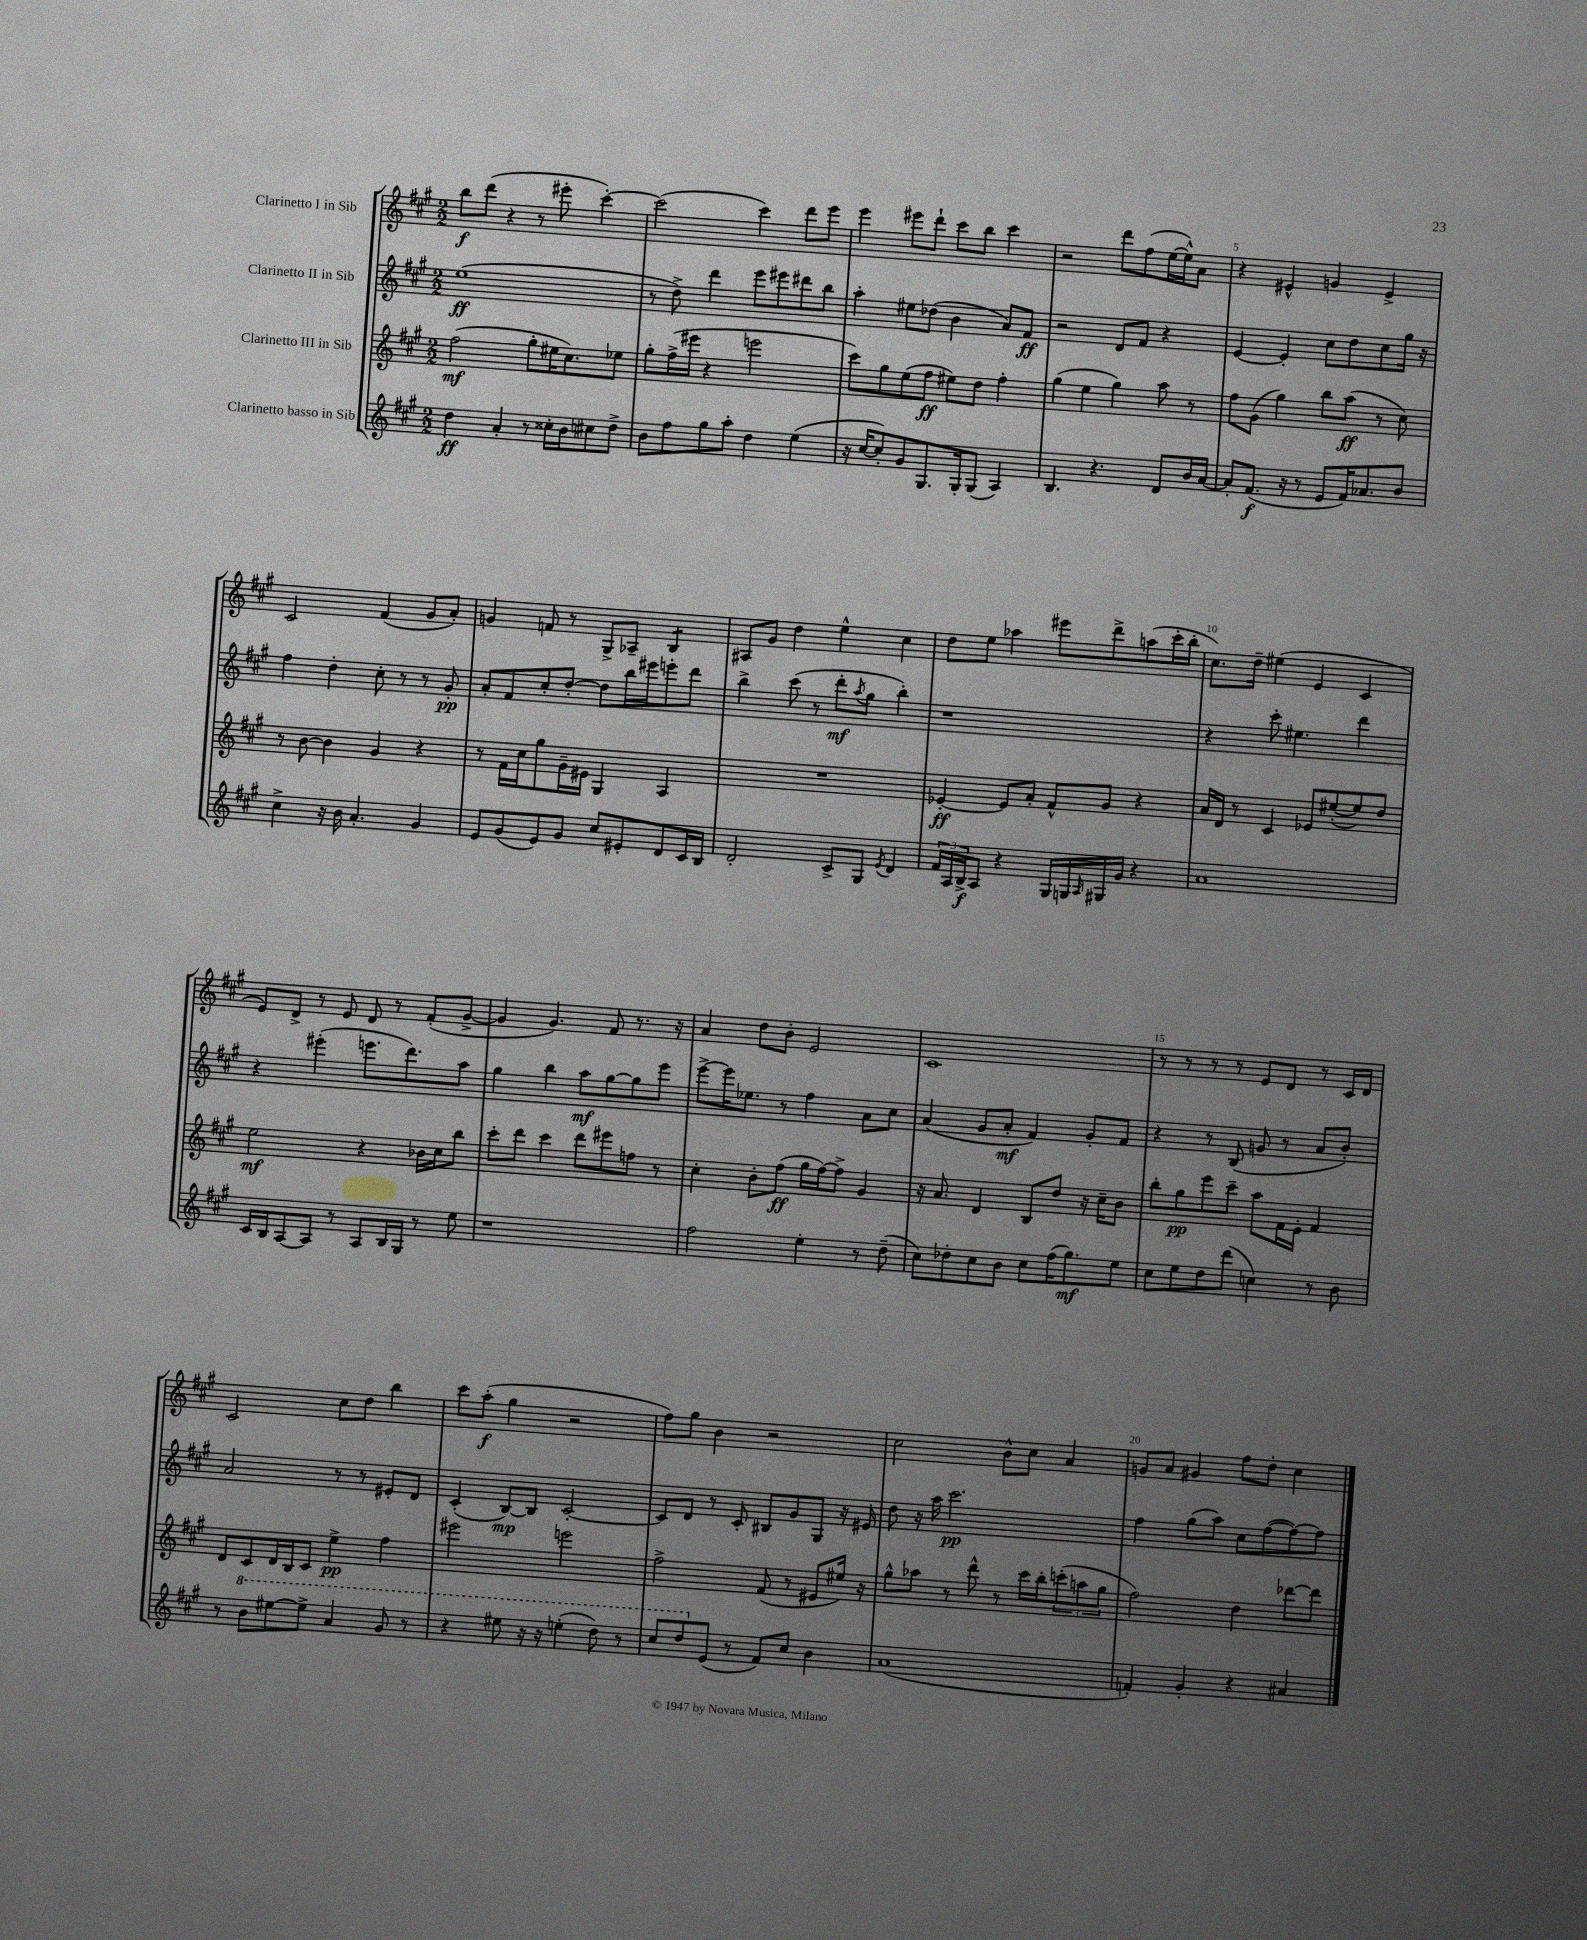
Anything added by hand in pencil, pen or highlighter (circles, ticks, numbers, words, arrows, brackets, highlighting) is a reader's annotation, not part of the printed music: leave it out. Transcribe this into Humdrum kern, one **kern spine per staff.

**kern	**kern	**kern	**kern
*staff4	*staff3	*staff2	*staff1
*clefG2	*clefG2	*clefG2	*clefG2
*k[f#c#g#]	*k[f#c#g#]	*k[f#c#g#]	*k[f#c#g#]
*M2/2	*M2/2	*M2/2	*M2/2
4dd\	(2ff#\	(1ee	8bb\L
.	.	.	(8ddd\J
4a'/	.	.	4r
8r	8gg#'\L	.	8r
16cc##'\LL	16ee#\K	.	8eee#'\
16b\J	8.cc#\)	.	.
8cc#\	.	.	[4ccc#'\)
8dd^\J	8ee-\J	.	.
=	=	=	=
8b\L	8gg#'\L	8r	(2ccc#\]
8ff#\	(16ff#^\L	8dd^\)	.
.	16eee#\JJ	.	.
8gg#\	4r	4ddd\	.
8aa'\J	.	.	.
4dd\	2eee\	8eee\L	4ccc#\)
.	.	8eee#\	.
(4ee\	.	8ddd#\	8ddd\L
.	.	8bb\J	8eee\J
=	=	=	=
16r	8ccc#\L)	4aa'\	4eee\
[16cc#/LK	.	.	.
8cc#'/])	8gg#\	.	.
8g#/	(8ee\	8ee#\L	8eee#\L
8.G#/	8ff#\J	(8dd-\J	8ddd`\J
.	8ee#\L)	4b\	8ccc#\L
16G#'/k	.	.	.
(8G#/J	8dd\J	.	8bb\J
4A/)	4ff#'\	8a/L)	4ccc#\
.	.	8f#/J	.
=	=	=	=
4.B/	(4gg#\	2r	2r
.	4ee\	.	.
4.r	.	.	.
.	4gg#\)	8d/L	8ddd\L
.	.	8f#/J	(8ff#\
8d/L	8aa\	4r	[16ee\L
.	.	.	16ee^^\]J)
16b/L	8r	.	8a\J
[16a/JJ	.	.	.
=	=	=	=
8a'/]L	8ff#\L	[4e/	4r
(8.f#/J	(8g#\J	.	.
.	4gg#\)	4e'/]	4e#^^/
16r	.	.	.
8r	.	.	.
8e/L	8bb\L	8cc#\L	4g/
16f#/K)	(8aa\J	8dd\	.
8.a-/	.	.	.
.	8r	8cc#\	4e#^/
8b/J	8cc#\)	16gg#\Jk	.
.	.	16r	.
=	=	=	=
4cc#^\	8r	4ff#\	2c#/
.	[8b\	.	.
16r	4b\]	4dd'\	.
16b\	.	.	.
4.a'/	.	.	.
.	4g#/	8cc#'\	(4f#/
.	.	8r	.
4g#/	4r	8r	8g#/L
.	.	8g#'/	8a'/J)
=	=	=	=
8e/L	8r	8a'/L	4g/
(8g#/	16f#\LL	8f#/	.
.	16cc#\J	.	.
8e/)	8gg#\	8cc#'/	8f/
8g#/J	16g#~\L	[8dd'/J	8r
.	16e#\JJ	.	.
8cc#/L	4G#/	8dd\]L	8G#^/L
8e#'/	.	16bb\L	8A-~/J
.	.	16eee#\J	.
8d/	4A/	8eee'\	4B/
16c#/L	.	8ddd\J	.
16B/JJ	.	.	.
=	=	=	=
2d'/	1r	4bb^\	8A#/L
.	.	.	8g#/J
.	.	(8ccc#\	4dd\
.	.	8r	.
8c#^/L	.	8ddd'\L	4ee^^\
.	.	8qaa/	.
8G#/J	.	8gg#\J	.
8qe/	.	.	.
4d/	.	4bb'\)	4cc#\
=	=	=	=
24f#/LL	[4e-'/	1r	8dd\L
24A/	.	.	.
24B^/J	.	.	.
8A/J	.	.	8ee\J
4r	8e-/]L	.	4aa-\
.	8a'/J	.	.
16G#/LL	8f#^^/L	.	8eee#\L
16G/	.	.	.
16qqA/	.	.	.
16G#/	8g#/J	.	8ddd^\
16g#/JJ	.	.	.
4r	4r	.	(8aa\
.	.	.	16ccc#'\L
.	.	.	16bb'\JJ
=	=	=	=
1a	16a/LL	4r	8.cc#\L)
.	16d/JJ	.	.
.	8r	.	.
.	.	.	16dd~\Jk
.	4c#/	8ccc#'\	(4ee#\
.	.	4.ee#\	.
.	8e-/L	.	4e/
.	([8ee#'/	.	.
.	8ee#/])	4ddd\	4c#/
.	8dd/J	.	.
=	=	=	=
16c#/LL	2ee\	4r	8e/L)
16B/J	.	.	.
[8A/	.	.	8d^/J
8A/]J	.	(4eee#'\	8r
8r	.	.	8e/
8A/L	4r	8.eee\L	8d/
16B/L	.	.	8r
16G#/JJ	.	8.ddd\)	.
8r	16b-\LL	.	(8f#'/L
.	16cc#\J	.	.
8ee\	8bb\J	8aa\J	[8g#^/J
=	=	=	=
1r	8ccc#'\L	4gg#\	4g#/]
.	8ddd\J	.	.
.	4ccc#\	4bb\	4.g#/)
.	8ddd\L	8aa\L	.
.	8eee#\	[8gg#\	8f#/
.	8ff\J	8gg#\]	8.r
.	8r	8eee\J	.
.	.	.	16r
=	=	=	=
2ff#\	4cc#'\	[8eee^\L	4a/
.	.	16eee\]K	.
.	.	8.ee-\J	.
.	8b'\L	.	8dd\L
.	(8ff#\J	8r	8b'\J
4ee'\	16gg#\LL	4ff#\	2e/
.	[16ff#\J)	.	.
.	8ff#^\]J	.	.
8r	4g#/	8a\L	.
(8dd~\	.	8cc#\J	.
=	=	=	=
8cc#\L)	16r	(4a/	1c#
.	8.a/	.	.
8dd-'\	.	.	.
8cc#\	4d/	8g#/L	.
8b\J	.	8a'/J	.
8cc#\L	8B/L	4f#/)	.
(16ff#\K	8dd/J	.	.
8.gg#\)	.	.	.
.	16r	8g#'/L	.
.	16cc#~\LK	.	.
8ee\J	8b\J	8f#/J	.
=	=	=	=
8cc#\L	8bb'\L	4r	8r
8ee\	8gg#\	.	8r
8dd\	8eee\	8r	8r
(8ddd\J	8ccc#~\J	(8B/	8r
4cc\)	8aa\L	8g/	8e/L
.	16f#\L	8r	8d/J
.	16e'\JJ	.	.
8r	4f#/	8a/L	8r
8b\	.	8b'/J)	16c#/LL
.	.	.	16d/JJ
=	=	=	=
8r	8d/L	2a/	2c#/
8bb\L	8c#/	.	.
[8eee#\	16d/L	.	.
.	16B/J	.	.
8eee#^\]J	8c#/J	.	.
4aa/	4ee^\	8r	8cc#\L
.	.	8r	8dd\J
8gg#/	4ff#\	8e#'/L	4bb\
8r	.	8d/J	.
=	=	=	=
4r	2eee#\	(4c#'/	8ccc#\L
.	.	.	(8aa'\J
8eee#\	.	[8B/L)	4gg#\
16r	.	8B/]J	.
16r	.	.	.
(4eee'\	2eee\	[2c#'/	2r
8ddd\)	.	.	.
8r	.	.	.
=	=	=	=
8ccc#/L	2ff#^\	8c#/]L	8ff#\L)
8ddd/	.	8d/J	8gg#\J
(8e/J	.	8r	4b\
8r	.	8c#'/	.
8f#/L)	(8f#/	8B#/L	2r
8cc#/J	8r	8g#/	.
4b\	8e#/L	8G#/J	.
.	16ee#/Jk)	16r	.
.	16r	16e#/	.
=	=	=	=
(1a	8gg#^^\L	8dd\	2cc#\
.	8aa-\J	16r	.
.	.	16aa\	.
.	8r	2.ccc#\	.
.	8ddd^^\	.	.
.	8r	.	8b^^\L
.	16ccc#\LL	.	8cc#\J
.	16bb'\J	.	.
.	(12ccc'\	.	4a/
.	12aa\	.	.
.	12gg#\J	.	.
=	=	=	=
4f'/)	2ff#\)	4ff#\	8g/L
.	.	.	8a/J
4g#'/	.	(8gg#\L	4g#/
.	.	8aa\J)	.
4r	4dd\	8cc#\L	8ff#\L
.	.	([8ff#\	8dd'\J
4a#/	[8ddd-\L	8ff#\_)	4cc#\
.	8ddd-\]J	8ff#\]J	.
==	==	==	==
*-	*-	*-	*-
